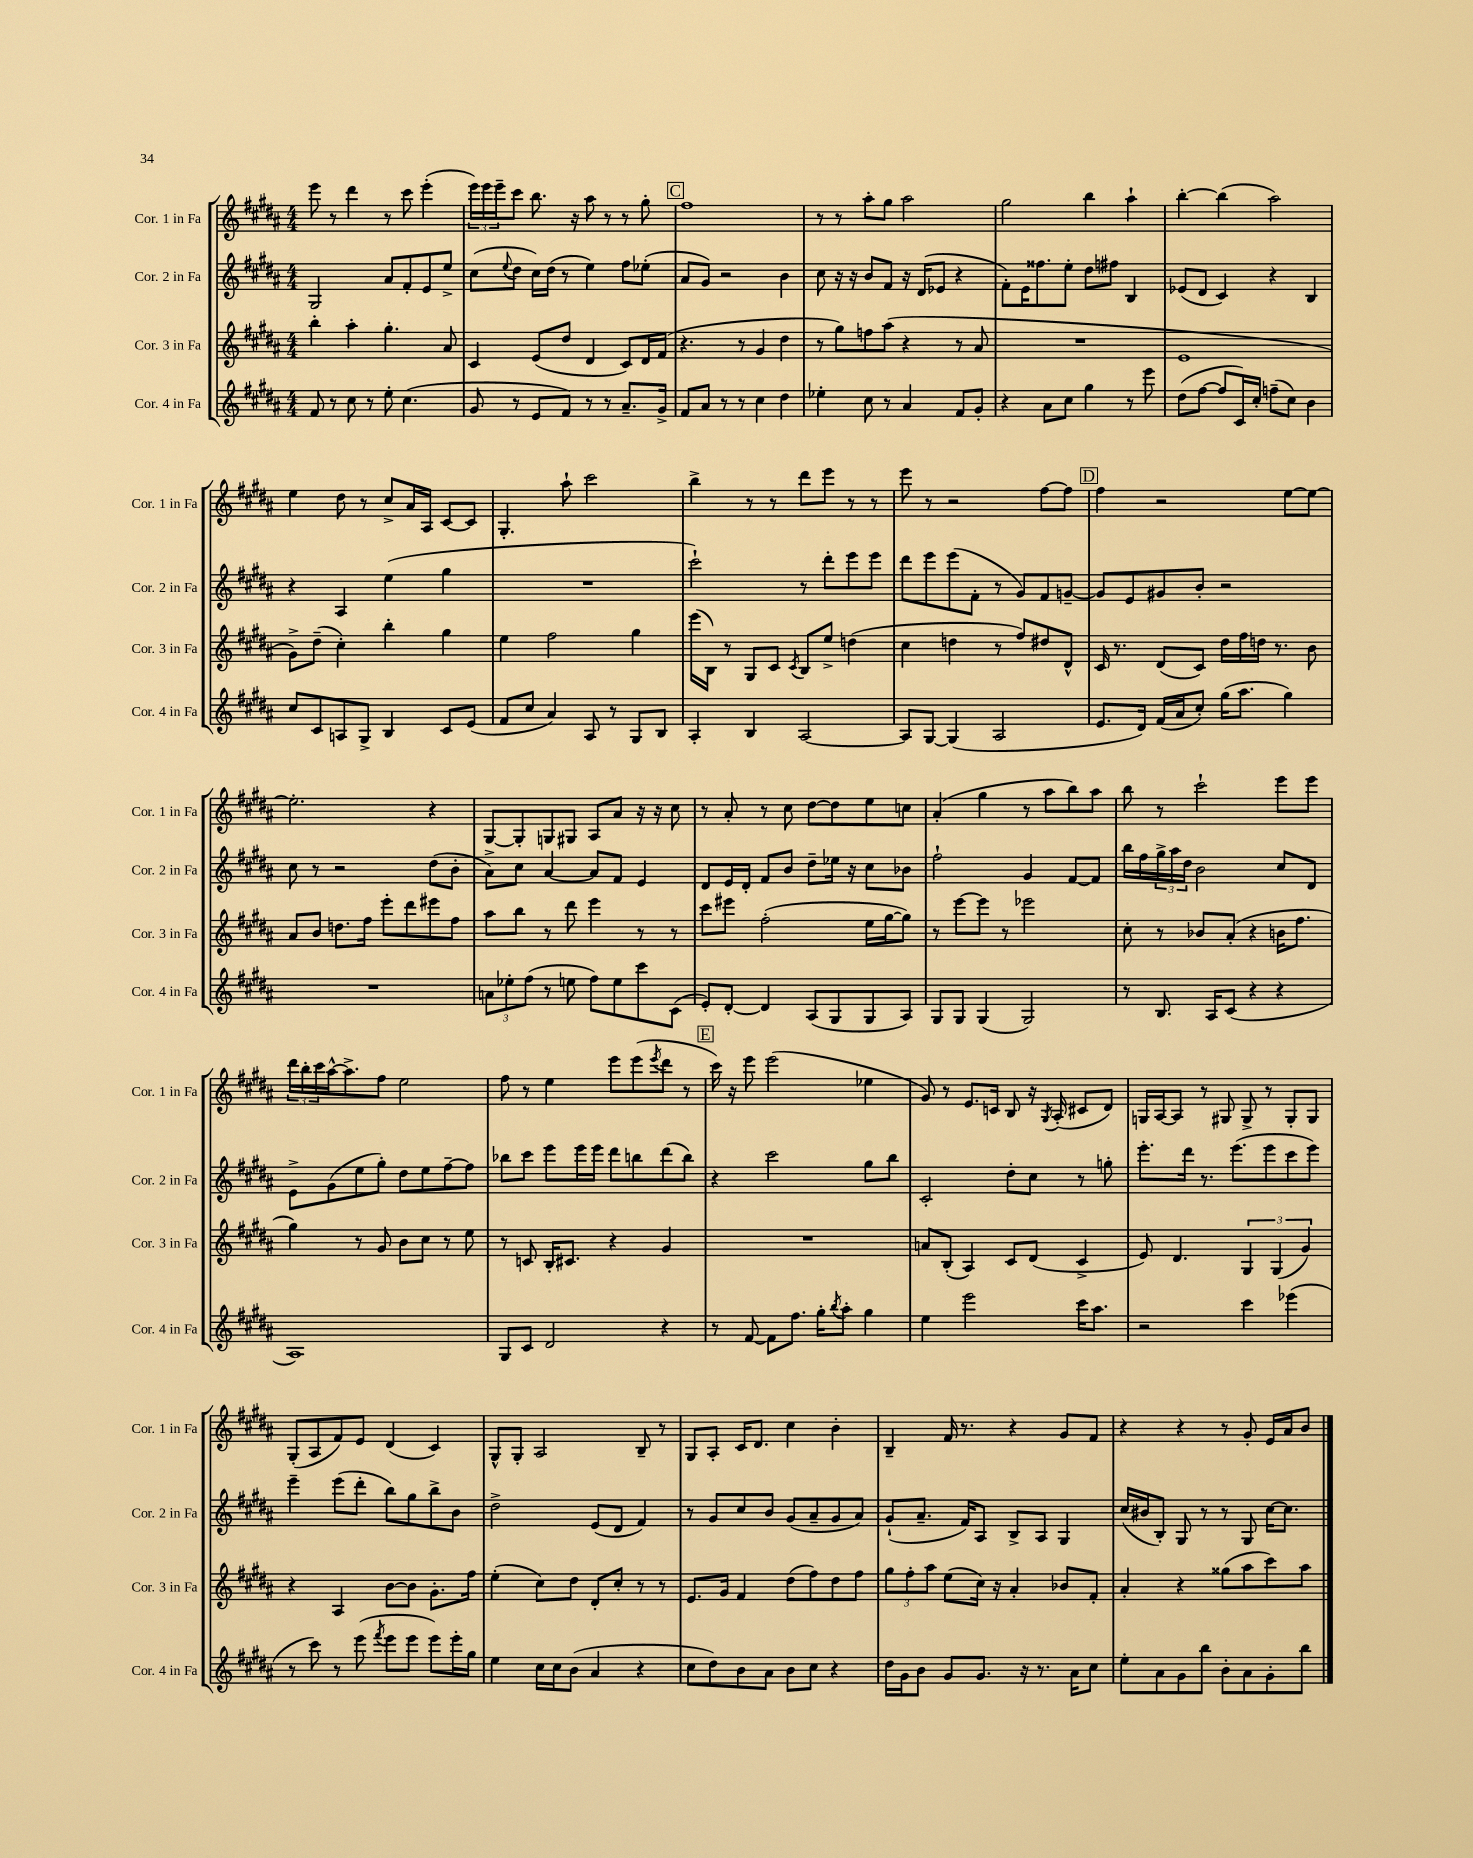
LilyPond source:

<<
\new StaffGroup <<
\new Staff = "s0" \with { instrumentName = "Cor. 1 in Fa" shortInstrumentName = "Cor. 1 in Fa" } {
    \clef treble \key b \major \numericTimeSignature \time 4/4
    e'''8 r8 dis'''4 r8 cis'''8 e'''4-.( |
    \tuplet 3/2 { e'''16) e'''16 e'''16-- } cis'''8 b''8. r16 ais''8 r8 r8 gis''8-. |
    \mark \markup { \box "C" } fis''1 |
    r8 r8 ais''8-. gis''8 ais''2 |
    gis''2 b''4 ais''4-! |
    b''4~-. b''4( ais''2) |
    e''4 dis''8 r8 cis''8-> ais'16 ais16 cis'8~ cis'8 |
    gis4.-. ais''8-! cis'''2 |
    b''4-> r8 r8 dis'''8 e'''8 r8 r8 |
    e'''8 r8 r2 fis''8~ fis''8 |
    \mark \markup { \box "D" } fis''4 r2 e''8~ e''8~ |
    e''2.-. r4 |
    gis8~ gis8-. g8 gis8 ais8 ais'8 r16 r16 cis''8 |
    r8 ais'8-. r8 cis''8 dis''8~ dis''8 e''8 c''8 |
    ais'4-.( gis''4 r8 ais''8 b''8) ais''8 |
    b''8 r8 cis'''2-! e'''8 e'''8 |
    \tuplet 3/2 { dis'''16 b''16-. cis'''16 } ais''16~-^ ais''8.-> fis''8 e''2 |
    fis''8 r8 e''4 e'''8 e'''8( \acciaccatura { e'''8 } dis'''8 r8 |
    \mark \markup { \box "E" } cis'''16) r16 e'''8 e'''2( ees''4 |
    gis'8) r8 e'8. c'16 b8 r16 \acciaccatura { gis8 } ais16-.( cis'8 dis'8) |
    g16 ais16~ ais8 r8 gis8 gis8-> r8 gis8-. gis8 |
    gis8-.( ais8 fis'8) e'8 dis'4( cis'4) |
    gis8-^ gis8-. ais2 b8-- r8 |
    gis8 ais8-. cis'16 dis'8. cis''4 b'4-. |
    b4-- fis'16 r8. r4 gis'8 fis'8 |
    r4 r4 r8 gis'8-. e'16 ais'16 b'8 \bar "|." |
}
\new Staff = "s1" \with { instrumentName = "Cor. 2 in Fa" shortInstrumentName = "Cor. 2 in Fa" } {
    \clef treble \key b \major \numericTimeSignature \time 4/4
    gis2 ais'8 fis'8-. e'8 e''8-> |
    cis''8( \appoggiatura { e''8 } dis''8 cis''16) dis''16( r8 e''4) fis''8 ees''8-.( |
    \mark \markup { \box "C" } ais'8 gis'8) r2 b'4 |
    cis''8 r16 r16 b'8 fis'8 r16 dis'16( ees'8 r4 |
    fis'8-.) e'16 fisis''8. e''8-. dis''8 fis''8 b4 |
    ees'8( dis'8 cis'4) r4 b4 |
    r4 ais4 e''4( gis''4 |
    R1 |
    cis'''2-!) r8 dis'''8-. e'''8 e'''8 |
    dis'''8 e'''8 e'''8( fis'8-. r8 gis'8) fis'8 g'8~-- |
    \mark \markup { \box "D" } g'8 e'8 gis'8 b'8-. r2 |
    cis''8 r8 r2 dis''8( b'8-. |
    ais'8->) cis''8 ais'4~ ais'8 fis'8 e'4 |
    dis'8 e'16 dis'16-. fis'8 b'8 dis''8-- ees''16 r16 cis''8 bes'8 |
    fis''2-! gis'4 fis'8~ fis'8 |
    b''16 fis''16 \tuplet 3/2 { gis''16-> ais''16 dis''16 } b'2 cis''8 dis'8 |
    e'8-> gis'8( e''8 gis''8-.) dis''8 e''8 fis''8~-- fis''8 |
    bes''8 cis'''8 e'''8 e'''16 e'''16 dis'''8 b''8 dis'''8( b''8) |
    \mark \markup { \box "E" } r4 cis'''2 gis''8 b''8 |
    cis'2-. dis''8-. cis''8 r8 g''8-. |
    e'''8.-. dis'''16 r8. e'''8.( e'''8 cis'''8 e'''8) |
    e'''4-- e'''8( dis'''8-. b''8) gis''8 b''8-> b'8 |
    dis''2-> e'8( dis'8 fis'4) |
    r8 gis'8 cis''8 b'8 gis'8( ais'8-- gis'8 ais'8) |
    gis'8-!( ais'8.-- fis'16) ais8 b8-> ais8 gis4 |
    cis''16( bis'16 b8-.) gis8 r8 r8 gis8 cis''16~ cis''8. \bar "|." |
}
\new Staff = "s2" \with { instrumentName = "Cor. 3 in Fa" shortInstrumentName = "Cor. 3 in Fa" } {
    \clef treble \key b \major \numericTimeSignature \time 4/4
    b''4-. ais''4-. gis''4.-. ais'8 |
    cis'4 e'8( dis''8 dis'4 cis'8) dis'16 fis'16( |
    \mark \markup { \box "C" } r4. r8 gis'4 dis''4 |
    r8 gis''8) f''8 ais''8( r4 r8 ais'8 |
    R1 |
    e'1 |
    gis'8->) dis''8--( cis''4-.) b''4-. gis''4 |
    e''4 fis''2 gis''4 |
    e'''16( b16) r8 gis8 cis'8 \acciaccatura { cis'8 } b8 e''8-> d''4( |
    cis''4 d''4 r8 fis''8) dis''8 dis'8-^ |
    \mark \markup { \box "D" } cis'16 r8. dis'8( cis'8) dis''16 fis''16 d''16 r8. b'8 |
    ais'8 b'8 d''8. fis''16 e'''8-. dis'''8 eis'''8 fis''8 |
    ais''8 b''8 r8 dis'''8 e'''4 r8 r8 |
    cis'''8 eis'''8 fis''2-.( e''16 gis''16~ gis''8) |
    r8 e'''8~ e'''8 r8 ees'''2 |
    cis''8-. r8 bes'8 ais'8-.( r4 b'16 fis''8. |
    gis''4) r8 gis'8 b'8 cis''8 r8 e''8 |
    r8 c'8 b16-. cis'8. r4 gis'4 |
    \mark \markup { \box "E" } R1 |
    a'8 b8-.( ais4) cis'8 dis'8( cis'4-> |
    e'8) dis'4. \tuplet 3/2 { gis4 gis4( gis'4) } |
    r4 ais4 b'8~ b'8 gis'8.-. fis''16 |
    e''4-.( cis''8) dis''8 dis'8-. cis''8-. r8 r8 |
    e'8. gis'16 fis'4 dis''8( fis''8) dis''8 fis''8 |
    \tuplet 3/2 { gis''8 fis''8-. ais''8 } e''8( cis''16) r16 ais'4-. bes'8 fis'8-. |
    ais'4-. r4 gisis''8( ais''8 cis'''8) ais''8 \bar "|." |
}
\new Staff = "s3" \with { instrumentName = "Cor. 4 in Fa" shortInstrumentName = "Cor. 4 in Fa" } {
    \clef treble \key b \major \numericTimeSignature \time 4/4
    fis'8 r8 cis''8 r8 e''8-. cis''4.( |
    gis'8 r8 e'8 fis'8) r8 r8 ais'8.-- gis'16-> |
    \mark \markup { \box "C" } fis'8 ais'8 r8 r8 cis''4 dis''4 |
    ees''4-. cis''8 r8 ais'4 fis'8 gis'8-. |
    r4 ais'8 cis''8 gis''4 r8 e'''8 |
    dis''8( fis''8~ fis''8 cis'16) cis''16-. f''8--( cis''8) b'4 |
    cis''8 cis'8 a8 gis8-> b4 cis'8 e'8( |
    fis'8 cis''8 ais'4) ais8 r8 gis8 b8 |
    ais4-. b4 ais2~ |
    ais8 gis8~ gis4( ais2 |
    \mark \markup { \box "D" } e'8. dis'16) fis'16( ais'16 cis''8-.) gis''16( ais''8. gis''4) |
    R1 |
    \tuplet 3/2 { a'8 ees''8-. fis''8( } r8 e''8 fis''8) e''8 cis'''8 cis'8( |
    e'8-.) dis'8~-. dis'4 ais8( gis8 gis8 ais8) |
    gis8 gis8 gis4( gis2) |
    r8 b8. ais16 cis'8( r4 r4 |
    ais1) |
    gis8 cis'8 dis'2 r4 |
    \mark \markup { \box "E" } r8 fis'8~ fis'8 fis''8. gis''16-. \acciaccatura { b''8 } ais''8-. gis''4 |
    e''4 e'''2 cis'''16 ais''8. |
    r2 cis'''4 ees'''4( |
    r8 cis'''8) r8 e'''8( \acciaccatura { fis'''8 } e'''8 e'''8 e'''8) e'''16-. gis''16 |
    e''4 cis''16 cis''16 b'8( ais'4 r4 |
    cis''8 dis''8) b'8 ais'8 b'8 cis''8 r4 |
    dis''16 gis'16 b'8 gis'8 gis'8. r16 r8. ais'16 cis''8 |
    e''8-. ais'8 gis'8 b''8 b'8-. ais'8 gis'8-. b''8 \bar "|." |
}
>>
>>
\layout { \context { \Score \remove "Bar_number_engraver" } }
